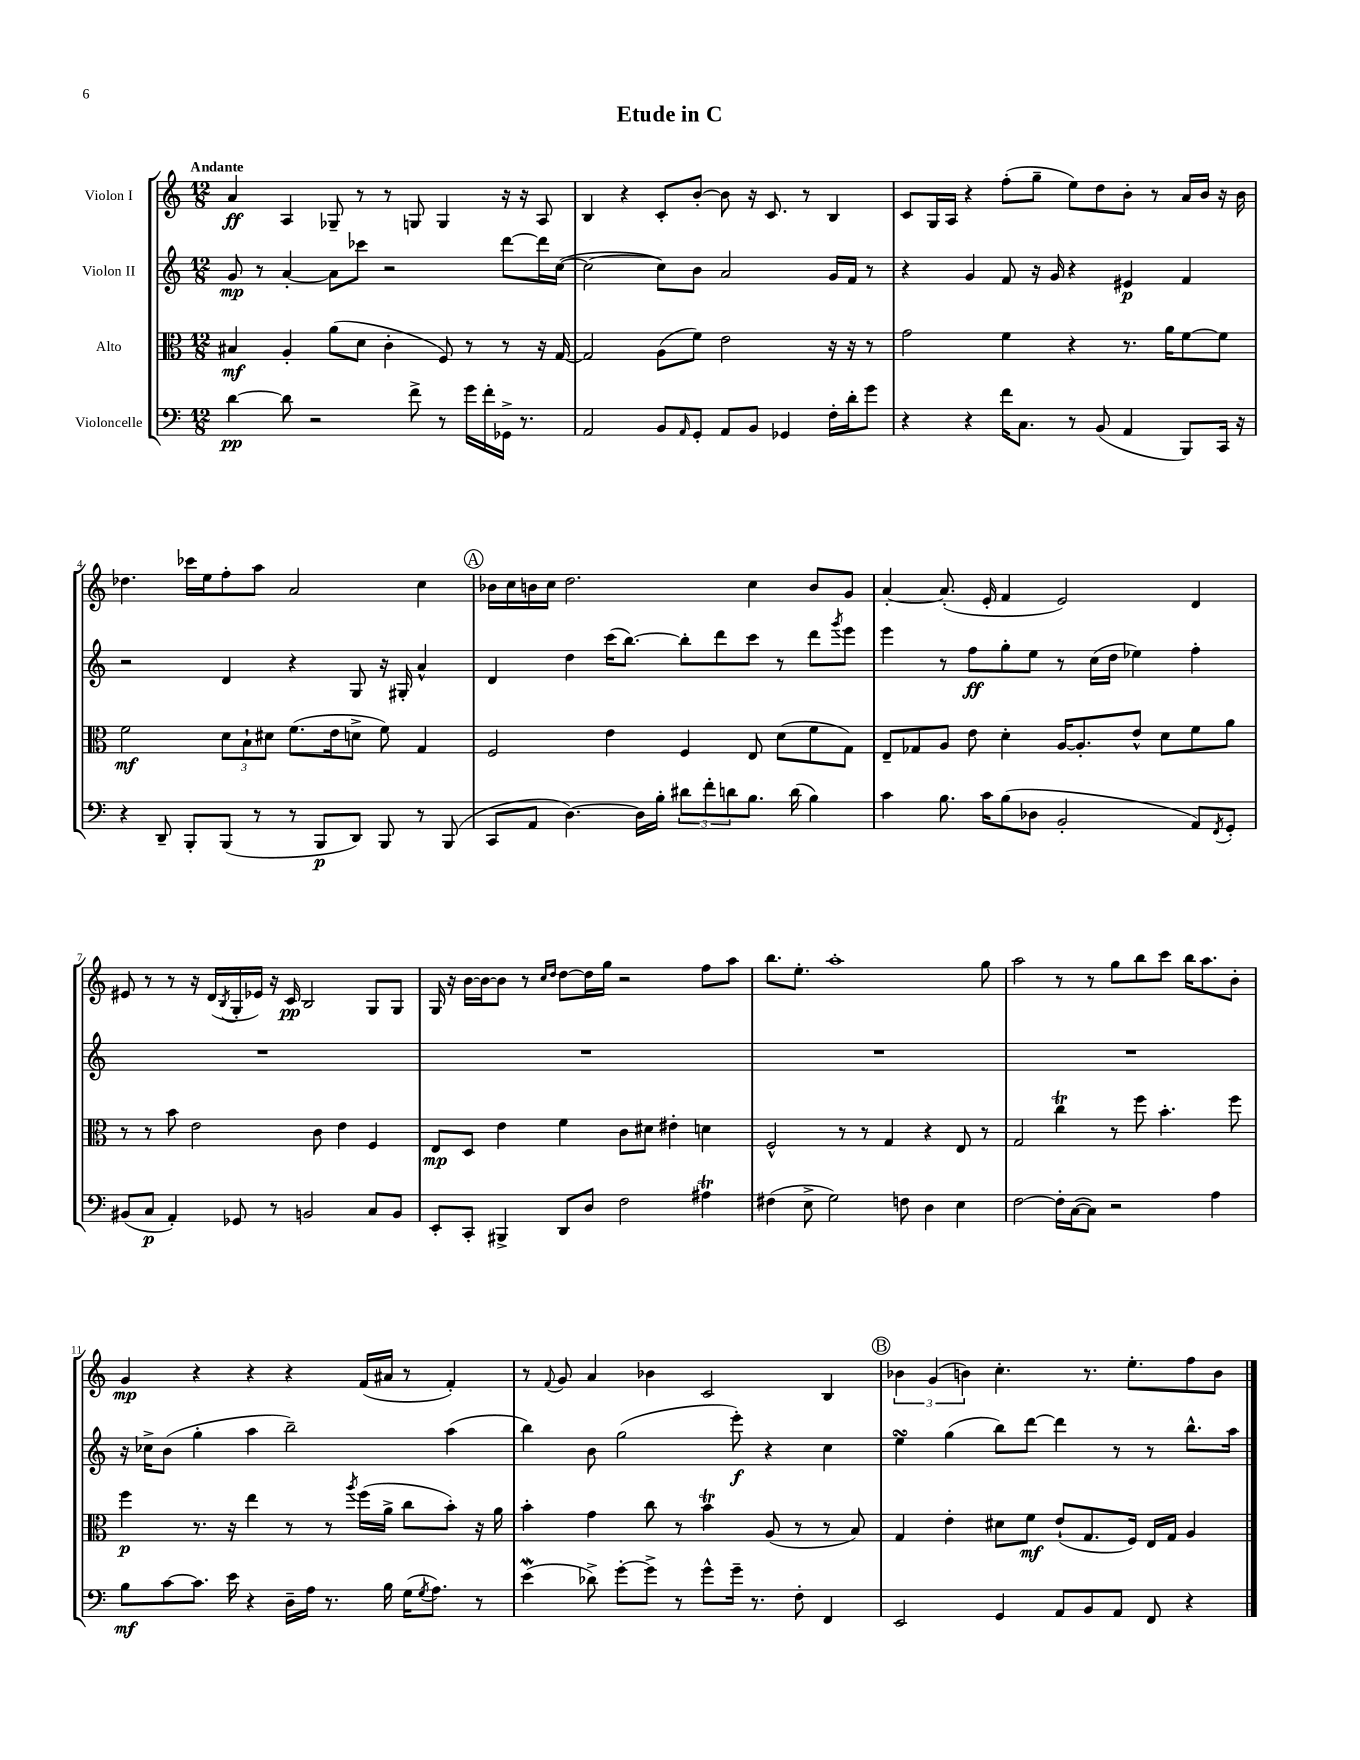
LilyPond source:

\header { title = "Etude in C" }
<<
\new StaffGroup <<
\new Staff = "s0" \with { instrumentName = "Violon I" } {
    \clef treble \key c \major \numericTimeSignature \time 12/8 \tempo "Andante"
    a'4\ff a4 ges8-- r8 r8 g8 g4 r16 r16 a8 |
    b4 r4 c'8-. b'8~-. b'8 r16 c'8. r8 b4 |
    c'8 g16 a16 r4 f''8-.( g''8-- e''8) d''8 b'8-. r8 a'16 b'16 r16 b'16 |
    des''4. ces'''16 e''16 f''8-. a''8 a'2 c''4 |
    \mark \markup { \circle "A" } bes'16 c''16 b'16 c''16 d''2. c''4 b'8 g'8 |
    a'4~-. a'8.-.( e'16-. f'4 e'2) d'4 |
    eis'8 r8 r8 r16 d'16( \acciaccatura { b8 } g16-. ees'16) r16 c'16\pp b2 g8 g8 |
    g16 r16 b'16~ b'16~ b'8 r8 \grace { c''16 d''16 } d''8~ d''16 g''16 r2 f''8 a''8 |
    b''8. e''8.-. a''1-. g''8 |
    a''2 r8 r8 g''8 b''8 c'''8 b''16 a''8. b'8-. |
    g'4\mp r4 r4 r4 f'16( ais'16 r8 f'4-.) |
    r8 \appoggiatura { f'8 } g'8 a'4 bes'4 c'2 b4 |
    \mark \markup { \circle "B" } \tuplet 3/2 { bes'4 g'4( b'4) } c''4.-. r8. e''8.-. f''8 b'8 \bar "|." |
}
\new Staff = "s1" \with { instrumentName = "Violon II" } {
    \clef treble \key c \major \numericTimeSignature \time 12/8
    g'8\mp r8 a'4~-. a'8 ces'''8 r2 d'''8~ d'''16 c''16~( |
    c''2~ c''8) b'8 a'2 g'16 f'16 r8 |
    r4 g'4 f'8 r16 g'16 r4 eis'4\p f'4 |
    r2 d'4 r4 g8 r16 gis16-. a'4-^ |
    \mark \markup { \circle "A" } d'4 d''4 c'''16( b''8.~) b''8-. d'''8 c'''8 r8 d'''8 \acciaccatura { g'''8 } e'''8 |
    e'''4 r8 f''8\ff g''8-. e''8 r8 c''16( d''16 ees''4) f''4-. |
    R1. |
    R1. |
    R1. |
    R1. |
    r16 ces''16-> b'8( g''4-. a''4 b''2--) a''4( |
    b''4) b'8 g''2( e'''8-.\f) r4 c''4 |
    \mark \markup { \circle "B" } e''4\turn g''4( b''8) d'''8~ d'''4 r8 r8 b''8.-^ a''16 \bar "|." |
}
\new Staff = "s2" \with { instrumentName = "Alto" } {
    \clef alto \key c \major \numericTimeSignature \time 12/8
    bis4\mf a4-. a'8( d'8 c'4-. f8) r8 r8 r16 g16~ |
    g2 a8( f'8) e'2 r16 r16 r8 |
    g'2 f'4 r4 r8. a'16 f'8~ f'8 |
    f'2\mf \tuplet 3/2 { d'8 b8-! dis'8 } f'8.( e'16 d'8-> f'8) g4 |
    \mark \markup { \circle "A" } f2 e'4 f4 e8 d'8( f'8 g8) |
    e8-- ges8 a8 e'8 d'4-. a16~ a8.-. e'8-^ d'8 f'8 a'8 |
    r8 r8 b'8 e'2 c'8 e'4 f4 |
    e8\mp d8 e'4 f'4 c'8 dis'8 eis'4-. d'4 |
    f2-^ r8 r8 g4 r4 e8 r8 |
    g2 c''4\trill r8 f''8 b'4.-. f''8 |
    f''4\p r8. r16 e''4 r8 r8 \acciaccatura { a''8 } f''16( a'16-> c''8 b'8-.) r16 a'16 |
    b'4-. g'4 c''8 r8 b'4\trill a8( r8 r8 b8) |
    \mark \markup { \circle "B" } g4 e'4-. dis'8 f'8\mf e'8-!( g8. f16) e16 g16 a4 \bar "|." |
}
\new Staff = "s3" \with { instrumentName = "Violoncelle" } {
    \clef bass \key c \major \numericTimeSignature \time 12/8
    d'4~\pp d'8 r2 f'8-> r8 g'16 f'16-. ges,16-> r8. |
    a,2 b,8 \grace { a,16 } g,8-. a,8 b,8 ges,4 f16-. d'16-. g'8 |
    r4 r4 f'16 c8. r8 b,8( a,4 b,,8) c,16 r16 |
    r4 d,8-- b,,8-. b,,8( r8 r8 b,,8\p d,8) b,,8 r8 b,,8( |
    \mark \markup { \circle "A" } c,8 a,8 d4.~) d16 b16-. \tuplet 3/2 { dis'8 f'8-. d'8 } b8. d'16( b4) |
    c'4 b8. c'16 b8( des8 b,2-. a,8) \acciaccatura { f,8 } g,8-. |
    bis,8( c8\p a,4-.) ges,8 r8 b,2 c8 b,8 |
    e,8-. c,8-. bis,,4-> d,8 d8 f2 ais4\trill |
    fis4( e8-> g2) f8 d4 e4 |
    f2~ f16-. c16~( c8) r2 a4 |
    b8\mf c'8~ c'8. e'16 r4 d16-- a16 r8. b16 g16( \acciaccatura { g8 } a8.) r8 |
    e'4\mordent( des'8->) g'8~-. g'8-> r8 g'8-^ g'16-- r8. f8-. f,4 |
    \mark \markup { \circle "B" } e,2 g,4 a,8 b,8 a,8 f,8 r4 \bar "|." |
}
>>
>>
